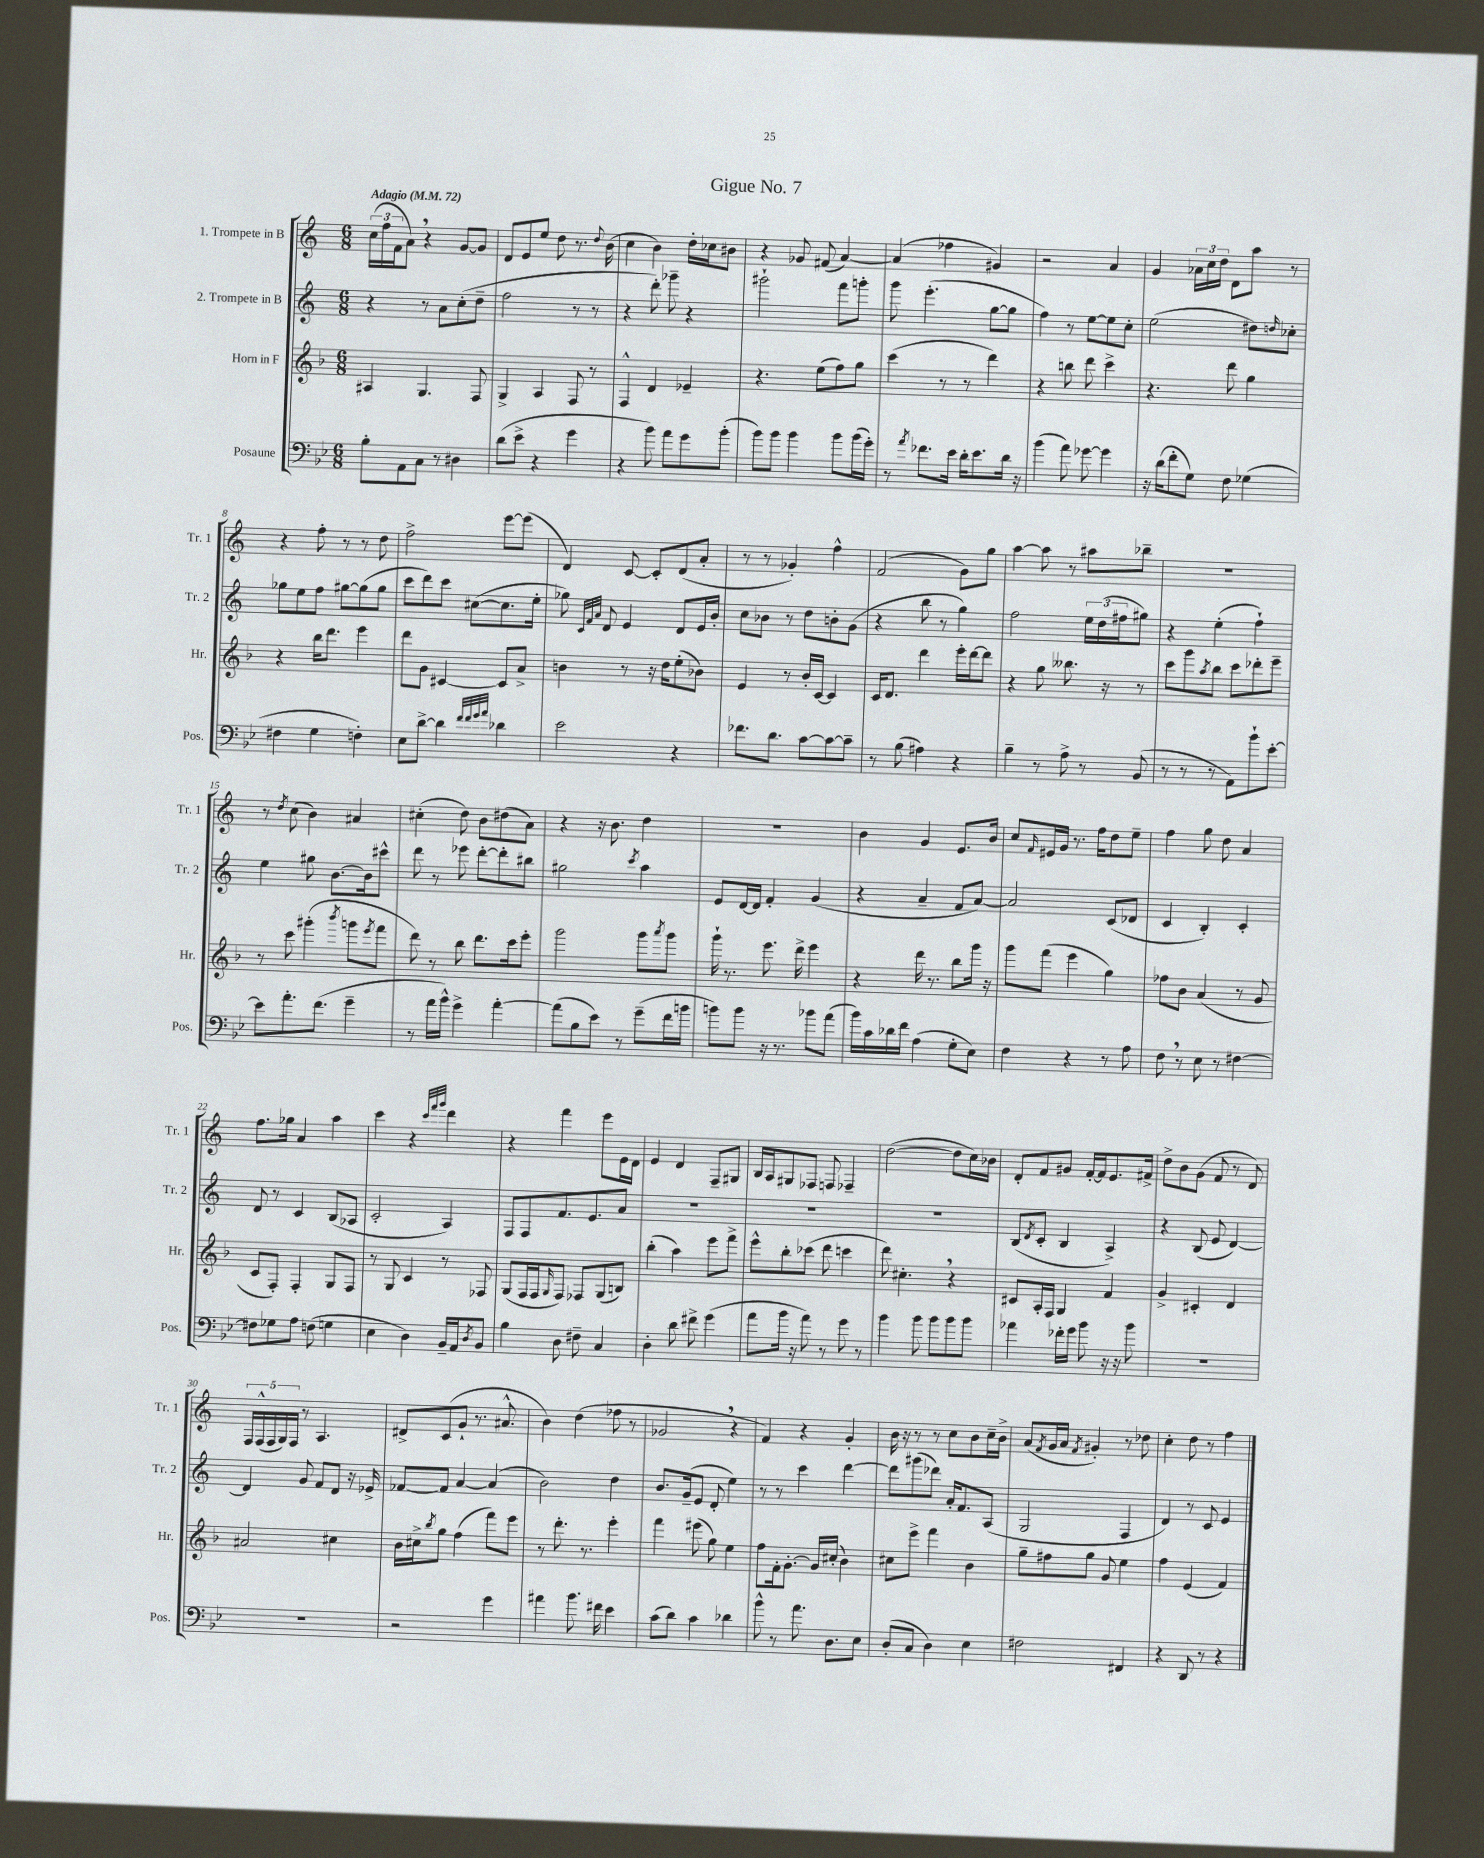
\header { title = "Gigue No. 7" }
<<
\new StaffGroup <<
\new Staff = "s0" \with { instrumentName = "1. Trompete in B" shortInstrumentName = "Tr. 1" } {
    \clef treble \key c \major \numericTimeSignature \time 6/8 \tempo "Adagio" 4 = 72
    \tuplet 3/2 { c''16( f''16 f'16 } a'8) \breathe r4 g'8~ g'8 |
    d'8 e'8 e''8 d''8 r8. \appoggiatura { d''8 } b'16( |
    c''4 b'4) d''16-. ces''16 bis'8 |
    r4 ges'8 fis'8( a'4~) |
    a'4( fes''4 gis'4) |
    r2 a'4 |
    g'4 \tuplet 3/2 { aes'16 c''16 d''16 } d'8 a''8 r8 |
    r4 f''8-. r8 r8 d''8 |
    f''2-> e'''8~ e'''8( |
    d'4) c'8~ c'8-. d'8( a'8-. |
    r8 r8 ges'4-.) f''4-^ |
    f'2( g'8) g''8 |
    a''4~ a''8 r8 ais''8 bes''8-- |
    R2. |
    r8 \acciaccatura { d''8 } c''8( b'4) ais'4 |
    cis''4-.( d''8) b'8 dis''8( a'8) |
    r4 r16 b'8. d''4 |
    R2. |
    b'4 g'4 e'8. b'16 |
    c''8 \grace { f'16 } eis'16 g'16 r8. f''16 d''8 e''8-- |
    f''4 g''8 d''8 a'4 |
    f''8. ges''16 a'4 a''4 |
    c'''4 r4 \grace { c'''32 f'''32 g'''32 } d'''4 |
    r4 f'''4 e'''8 e'16 d'16 |
    e'4 d'4 f8-- gis8 |
    b16 a16 gis8 fes8 f8 fes4-- |
    d''2~( d''8 c''16) bes'16 |
    d'8-. f'8 gis'8 f'16~-. f'16 e'8. fis'16-> |
    d''8-> b'8 g'8( f'8 r8 d'8) |
    \tuplet 5/4 { f16 f16-^( f16 g16) f16 } r8 a4. |
    dis'8-> c'8( g'8-! r8. ais'8.-^ |
    b'4) d''4( fes''8 r8 |
    ges'2 \breathe r4 |
    f'4) r4 g'4-. |
    b'16 r16 r8 r8 c''8 b'8 c''16-- b'16-> |
    a'8( \acciaccatura { f'8 } g'16 a'16 \acciaccatura { f'8 } gis'4-.) r8 des''8 |
    c''4-. d''8 r8 f''4 \bar "|." |
}
\new Staff = "s1" \with { instrumentName = "2. Trompete in B" shortInstrumentName = "Tr. 2" } {
    \clef treble \key c \major \numericTimeSignature \time 6/8
    r4 r8 a'8 c''8-.( d''8-- |
    f''2 r8 r8 |
    r4 d'''8-.) ges'''8-- r4 |
    gis'''2-! f'''8 g'''8-. |
    g'''8 e'''4.-.( g''8~ g''8 |
    f''4) r8 e''8~ e''8 c''8-. |
    e''2( dis''8) \grace { d''16 } ces''8-. |
    ges''8 e''8 f''8 gis''8~ gis''8( gis''8 |
    c'''8 d'''8) c'''8 cis''8~( cis''8. e''16-. |
    ges''8) \grace { c'32 f'32 a'32 } d'8 e'4 d'8 e'16 b'16-. |
    c''8 bes'8 r8 d''8 b'8-. g'8( |
    r4 b''8 r8 g''4) |
    f''2 \tuplet 3/2 { e''16 d''16( fis''16 } gis''8) |
    r4 e''4-.( f''4-!) |
    e''4 gis''8 b'8.~ b'16 cis'''8-^ |
    d'''8 r8 ees'''8 d'''8~-. d'''8-. bis''8 |
    gis''2 \acciaccatura { c'''8 } a''4 |
    e'8 d'16~ d'16 f'4-. g'4( |
    r4 a'4-- f'8 a'8~) |
    a'2 c'8( des'8 |
    c'4 b4-.) c'4-. |
    d'8 r8 c'4 b8( aes8 |
    c'2-. a4) |
    f8 f8 f'8. e'8. a'8 |
    R2. |
    R2. |
    R2. |
    b8( \acciaccatura { d'8 } c'8-. b4 a4->) |
    r4 b8( e'8 d'4~) |
    d'4 g'8 f'8 d'8 r16 ees'16-> |
    fes'8~ fes'8 a'4~ a'4( |
    b'2) d''4 |
    b'8. g'16--( e'8 d'8-. e''4) |
    r8 r8 c'''4 d'''4~ |
    d'''8 gis'''8( des'''8) a'16-. f'8. a8( |
    g2 f4 |
    d'4) r8 c'8 e'4 \bar "|." |
}
\new Staff = "s2" \with { instrumentName = "Horn in F" shortInstrumentName = "Hr." } {
    \clef treble \key f \major \numericTimeSignature \time 6/8
    ais4 g4. f8 |
    g4-> a4 f8 r8 |
    f4-^ d'4 ees'4-- |
    r4. e''8( f''8) g''8 |
    c'''4( r8 r8 d'''4) |
    r4 b''8 d'''8 c'''4-> |
    r4. d'''8 g''4 |
    r4 bes''16 d'''8. e'''4 |
    d'''8 g'8 cis'4~ cis'8 a'8-> |
    b'4 r8 r16 d''16 e''8-.( bes'8) |
    e'4 r8 bes'16-. c'16~ c'4 |
    c'16 d'8. d'''4 e'''16-. d'''16~ d'''8 |
    r4 g''8 beses''8. r16 r8 |
    c'''8 g'''8 \acciaccatura { a''8 } bes''8 c'''8 des'''8-. e'''8-- |
    r8 c'''8 gis'''4-.( \acciaccatura { bes'''8 } g'''8 \acciaccatura { e'''8 } f'''8 |
    d'''8) r8 bes''8 d'''8. c'''16 e'''8-. |
    g'''2 g'''8 \acciaccatura { a'''8 } g'''8 |
    g'''16-! r8. e'''8. d'''16-> e'''4 |
    r4 d'''16 r8. bes''8 g'''16 r16 |
    g'''8 f'''8( e'''4 g''4) |
    fes''8 bes'8 a'4( r8 g'8 |
    c'8 f8-.) f4-. g8 f8 |
    r8 g8 c'4 r8 fes8 |
    g8( f16 f16 \grace { g16 } f8) fes8 g8( b8) |
    bes''4-.( a''4) e'''8 f'''8-> |
    e'''8-^ bes''8-. ces'''8( d'''8 c'''4 |
    d'''8) cis''4.-. \breathe r4 |
    cis'8 a16-. f16 g4 f'4 |
    g'4-> cis'4-. d'4 |
    ais'2 cis''4 |
    bes'16 cis''16-> \acciaccatura { bes''8 } g''8 f''4( f'''8) e'''8 |
    r8 d'''8.-. r8. e'''4-. |
    f'''4 eis'''8( g''8) e''4 |
    f''8 f'16-. g'8.~-. g'16 cis''16-.( bes'4) |
    cis''8 e'''8-> f'''4 bes'4 |
    g''8-- fis''8 g''8 g'8 e''4 |
    f''4 e'4( f'4) \bar "|." |
}
\new Staff = "s3" \with { instrumentName = "Posaune" shortInstrumentName = "Pos." } {
    \clef bass \key bes \major \numericTimeSignature \time 6/8
    bes8-. a,8 c8 r8 dis4 |
    d'8( ees'8-> r4 g'4 |
    r4 bes'8) a'8 g'8 bes'8-.( |
    bes'8) bes'8 bes'4 bes'8 bes'16( g'16-.) |
    r8 \acciaccatura { a'8 } fes'8. ees'16 d'16-. ees'8. d'16 r16 |
    bes'4( a'8) ges'8~ ges'4 |
    r16 d'16( f'8-. g8) f8 ges4( |
    fis4 g4 f4-.) |
    ees8 d'8~-> d'4 \grace { f'32 f'32 g'32 a'32 } des'4 |
    ees'2 r4 |
    fes'8. d'8. c'8~ c'8~ c'8-- |
    r8 bes8( ais4) r4 |
    bes4-- r8 a8-> r8 bes,8( |
    r8 r8 r8 a,8) bes'8-! ees'8~-. |
    ees'8 a'8.-. f'8.( g'4-- |
    r8 a'16 bes'16-^) g'4-> a'4~-. |
    a'8( bes8 ees'8) r8 g'8--( f'16 b'16 |
    b'8) b'8 r16 r8. bes'8 a'8( |
    bes'16) c'16 des'16 f'16 a4( g8-. ees8) |
    f4 r4 r8 a8 |
    f8 \breathe r8 ees8 r8 fis4~ |
    fis8 ges8 a8 f8( g4 |
    ees4 d4) bes,16-- a,16 \acciaccatura { d8 } bes,8 |
    bes4 d8 fis8-- c4 |
    d4-. d'8 fis'8-> g'4( |
    a'8 bes'16 r16 a'8) r8 g'8 r8 |
    bes'4 bes'8 bes'8 bes'8 bes'8 |
    aes'4 fes'16-. g'16 bes'8 r16 r16 bes'8 |
    R2. |
    R2. |
    r2 g'4 |
    ais'4 bes'8. fis'16 ees'4 |
    c'8( d'8) c'4 des'4 |
    bes'8-^ r8 a'8. d8. ees8 |
    d8-.( c8 d4) ees4 |
    fis2 fis,4 |
    r4 d,8 r8 r4 \bar "|." |
}
>>
>>
